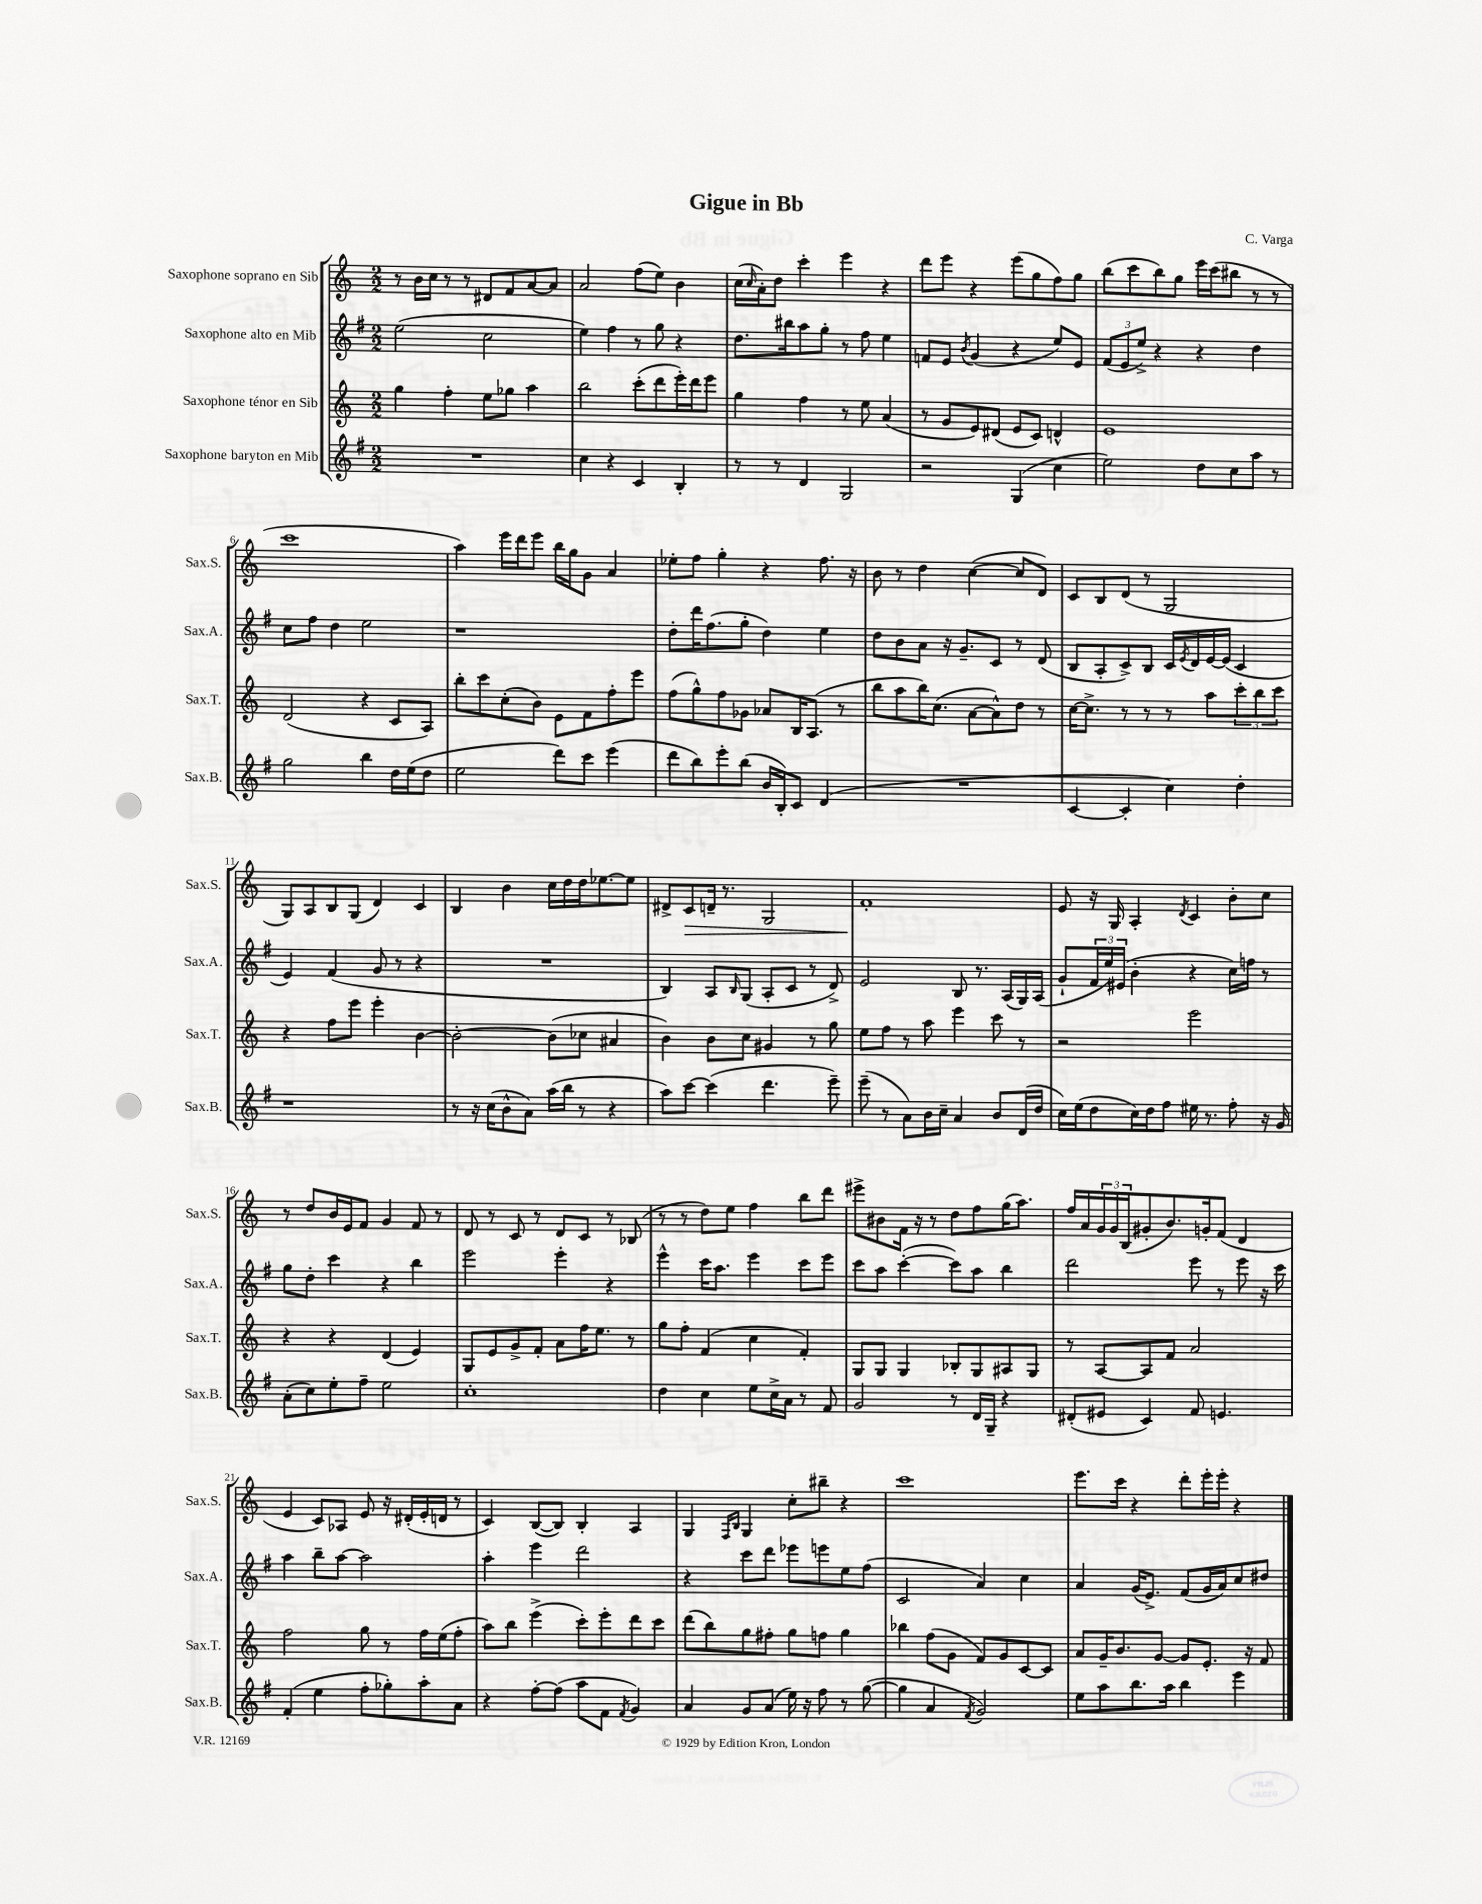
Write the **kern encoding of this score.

**kern	**kern	**kern	**kern
*staff4	*staff3	*staff2	*staff1
*clefG2	*clefG2	*clefG2	*clefG2
*k[f#]	*k[]	*k[f#]	*k[]
*M2/2	*M2/2	*M2/2	*M2/2
1r	4gg	(2ee	8r
.	.	.	16b
.	.	.	16cc
.	4ff'	.	8r
.	.	.	8r
.	8ee	2cc	8d#
.	8gg-	.	8f
.	4aa	.	[8a
.	.	.	8a]
=	=	=	=
4cc	2bb	4ee)	2a
4r	.	4ff#	.
4c	(8ccc'	8r	(8ff
.	8ddd	8gg	8ee)
4B'	16eee')	4r	4b
.	16ddd	.	.
.	8eee	.	.
=	=	=	=
8r	4gg	8.dd	(16cc
.	.	.	16qqcc
.	.	.	16a')
8r	.	.	8dd
.	.	16bb#	.
4d	4ff	8aa	4ccc'
.	.	8gg'	.
2G	8r	8r	4eee
.	8ee	8ff#	.
.	(4a	4ee	4r
=	=	=	=
2r	8r	8f	8ddd
.	8g	8e	8eee
.	.	8qb	.
.	8e)	(4g	4r
.	(8d#	.	.
(4G	8e	4r	(8eee
.	8c)	.	8gg
4cc	4d^^	8ee)	8ff)
.	.	8e	8gg
=	=	=	=
2ee)	1e	(12f#	(8bb
.	.	12e	.
.	.	.	8ccc
.	.	12ee^)	.
.	.	4r	8bb)
.	.	.	8gg
8dd	.	4r	16eee
.	.	.	(16ccc
8cc	.	.	8bb#
8aa	.	4dd	8r
8r	.	.	8r
=	=	=	=
2gg	(2d	8cc	1ccc
.	.	8ff#	.
.	.	4dd	.
4bb	4r	2ee	.
16dd	8c	.	.
(16ee	.	.	.
8dd	8A)	.	.
=	=	=	=
2ee	8bb'	1r	4aa)
.	8ccc	.	.
.	(8cc'	.	16eee
.	.	.	16ddd
.	8b)	.	8eee
8ddd)	8e	.	16bb
.	.	.	16gg
8ccc	8f	.	8g
(4eee	8ff'	.	4a
.	8eee	.	.
=	=	=	=
8ddd	(8ff	8dd'	8ee-'
8bb)	8gg^^)	16ddd	8ff
.	.	(8.ff#	.
8eee'	8ff	.	4gg'
(8bb	8g-	8gg'	.
16b	8a-	4dd)	4r
16B')	.	.	.
8c	16B	.	.
.	(8.A	.	.
(4d	.	4ee	8.ff
.	8r	.	.
.	.	.	16r
=	=	=	=
1r	8bb	8dd	8b
.	8aa	8b	8r
.	16bb)	8a	4dd
.	(8.cc	.	.
.	.	16r	.
.	.	8.g~	.
.	[8a	.	([4cc
.	8a^^])	8c	.
.	8dd	8r	8cc]
.	8r	(8d	8d)
=	=	=	=
[4c	[16cc	8B	8c
.	8.cc^]	.	.
.	.	8A'	8B
4c']	8r	8c^)	(8d
.	8r	8B	8r
4cc)	8r	16c	2G
.	.	8qe	.
.	.	16d	.
.	8aa	[16e	.
.	.	(16e]	.
4dd'	12ccc'	4c	.
.	12bb	.	.
.	12ccc	.	.
=	=	=	=
1r	4r	4e)	8G)
.	.	.	8A
.	8ff	(4f#	8B
.	8eee	.	(8G
.	4eee'	8g	4d)
.	.	8r	.
.	[4b	4r	4c
=	=	=	=
8r	2b'_	1r	4B
16r	.	.	.
(16cc	.	.	.
8b^^	.	.	4b
8a)	.	.	.
(16aa	(8b]	.	16cc
16bb	.	.	16dd
8r	8cc-	.	16dd
.	.	.	[8.ee-
4r	4a#	.	.
.	.	.	8ee-]
=	=	=	=
8aa)	4b)	4B)	8d#^
[8ccc	.	.	8c
(4ccc]	8b	8A	16d~
.	.	.	8.r
.	.	16qqB	.
.	8cc	(8G	.
4.ddd	4g#	8A'	2G
.	.	8c	.
.	8r	8r	.
8eee~)	8gg	8d^)	.
=	=	=	=
(8eee~	8ee	2e	1f'
8r	8ff	.	.
8a)	8r	.	.
16b	8aa	.	.
16cc~	.	.	.
4a	4eee	8B	.
.	.	8.r	.
8b	8ccc	.	.
.	.	(16A	.
(16d	8r	16G)	.
16dd	.	(16A	.
=	=	=	=
16cc)	2r	8g`	8e
(16ee	.	.	.
8dd	.	24f#	16r
.	.	24ee)	.
.	.	.	16G
.	.	(24e#	.
16cc)	.	4b'	4A'
16dd	.	.	.
8ff#	.	.	.
.	.	.	8qd
16ee#	2eee	4r	4c
8.r	.	.	.
8ff#'	.	16cc)	8b'
.	.	16ff	.
16r	.	8r	8cc
16g	.	.	.
=	=	=	=
(8a'	4r	8gg	8r
8cc)	.	8dd'	8dd
8ee'	4r	4ccc	16b
.	.	.	16e
8ff#~	.	.	8f
2ee	(4d	4r	4g
.	4e)	4bb	8f
.	.	.	8r
=	=	=	=
1cc'	8G	2eee	8d
.	8e	.	8r
.	8g^	.	8c
.	8f'	.	8r
.	8a	4eee'	8d
.	16ff	.	8c
.	8.ee	.	.
.	.	4r	8r
.	8r	.	(8B-
=	=	=	=
4dd	8gg	4eee^^	8r
.	8ff'	.	8r
4cc	(4f	16ccc	8dd)
.	.	8.aa	.
.	.	.	8ee
8ee	4cc	4eee	4ff
16cc^	.	.	.
16a	.	.	.
8r	4f')	8ccc	8bb
8f#	.	8eee	8ddd
=	=	=	=
2g	8G	8ccc	8eee#^
.	8G	8aa	8b#
.	4G	([4ccc'	16f
.	.	.	16r
.	.	.	8r
8r	8B-'	8ccc])	8dd
16d	8G	8aa	8ff
16G~	.	.	.
4r	8A#	4bb	(16gg
.	.	.	8.aa)
.	8G	.	.
=	=	=	=
(8d#'	8r	2ddd	16ff
.	.	.	16a
8e#	[8A	.	24g
.	.	.	24g
.	.	.	(24B
4c)	8A]	.	8g#'
.	8f	.	8.b)
8f#	2a	8eee	.
.	.	.	16g'
4.e	.	8r	(8f
.	.	8eee	4d
.	.	16r	.
.	.	16ccc	.
=	=	=	=
(4f#'	2ff	4aa	4e
4ee	.	8bb~	8c)
.	.	[8aa	8A-
8ff#'	8gg	2aa]	8e
8gg-')	8r	.	16r
.	.	.	(16d#'
8aa'	16ff	.	16e'
.	(16ee	.	16d
8a	8ff'	.	8r
=	=	=	=
4r	8aa)	4aa'	4c)
.	8bb	.	.
[8ff#'	(4eee^	4eee	([8B
(8ff#]	.	.	8B])
8aa	8ccc')	2ddd	4B'
8f#	8eee'	.	.
8qf#	.	.	.
4g)	8ddd	.	4A
.	8ccc	.	.
=	=	=	=
4a	(8ddd	4r	4G
.	8bb)	.	.
.	.	.	16qqF
.	.	.	16qqB
8g	8gg	8ccc	4G
(8a	8ff#'	8ddd	.
16ee)	8gg	8eee-	8cc'
16r	.	.	.
8ff#	8ff	8eee	8bb#~
8r	4gg	8ee	4r
([8gg	.	(8ff#	.
=	=	=	=
4gg]	4bb-	2c	1ccc
4a	(8ff	.	.
.	8g	.	.
8qf#	.	.	.
2g)	8f)	4a)	.
.	8g	.	.
.	[8c	4cc	.
.	8c]	.	.
=	=	=	=
8ee	8a	4a	8.eee
8aa	16g~	.	.
.	8.b	.	16ccc
8.bb	.	(16g	4r
.	.	8.e^)	.
.	[8g	.	.
16aa	.	.	.
4bb	8g]	(8f#	8ddd'
.	8.e'	16g	16eee'
.	.	16a)	16eee'
4eee	.	8cc	4r
.	16r	.	.
.	8f	8dd#	.
==	==	==	==
*-	*-	*-	*-
